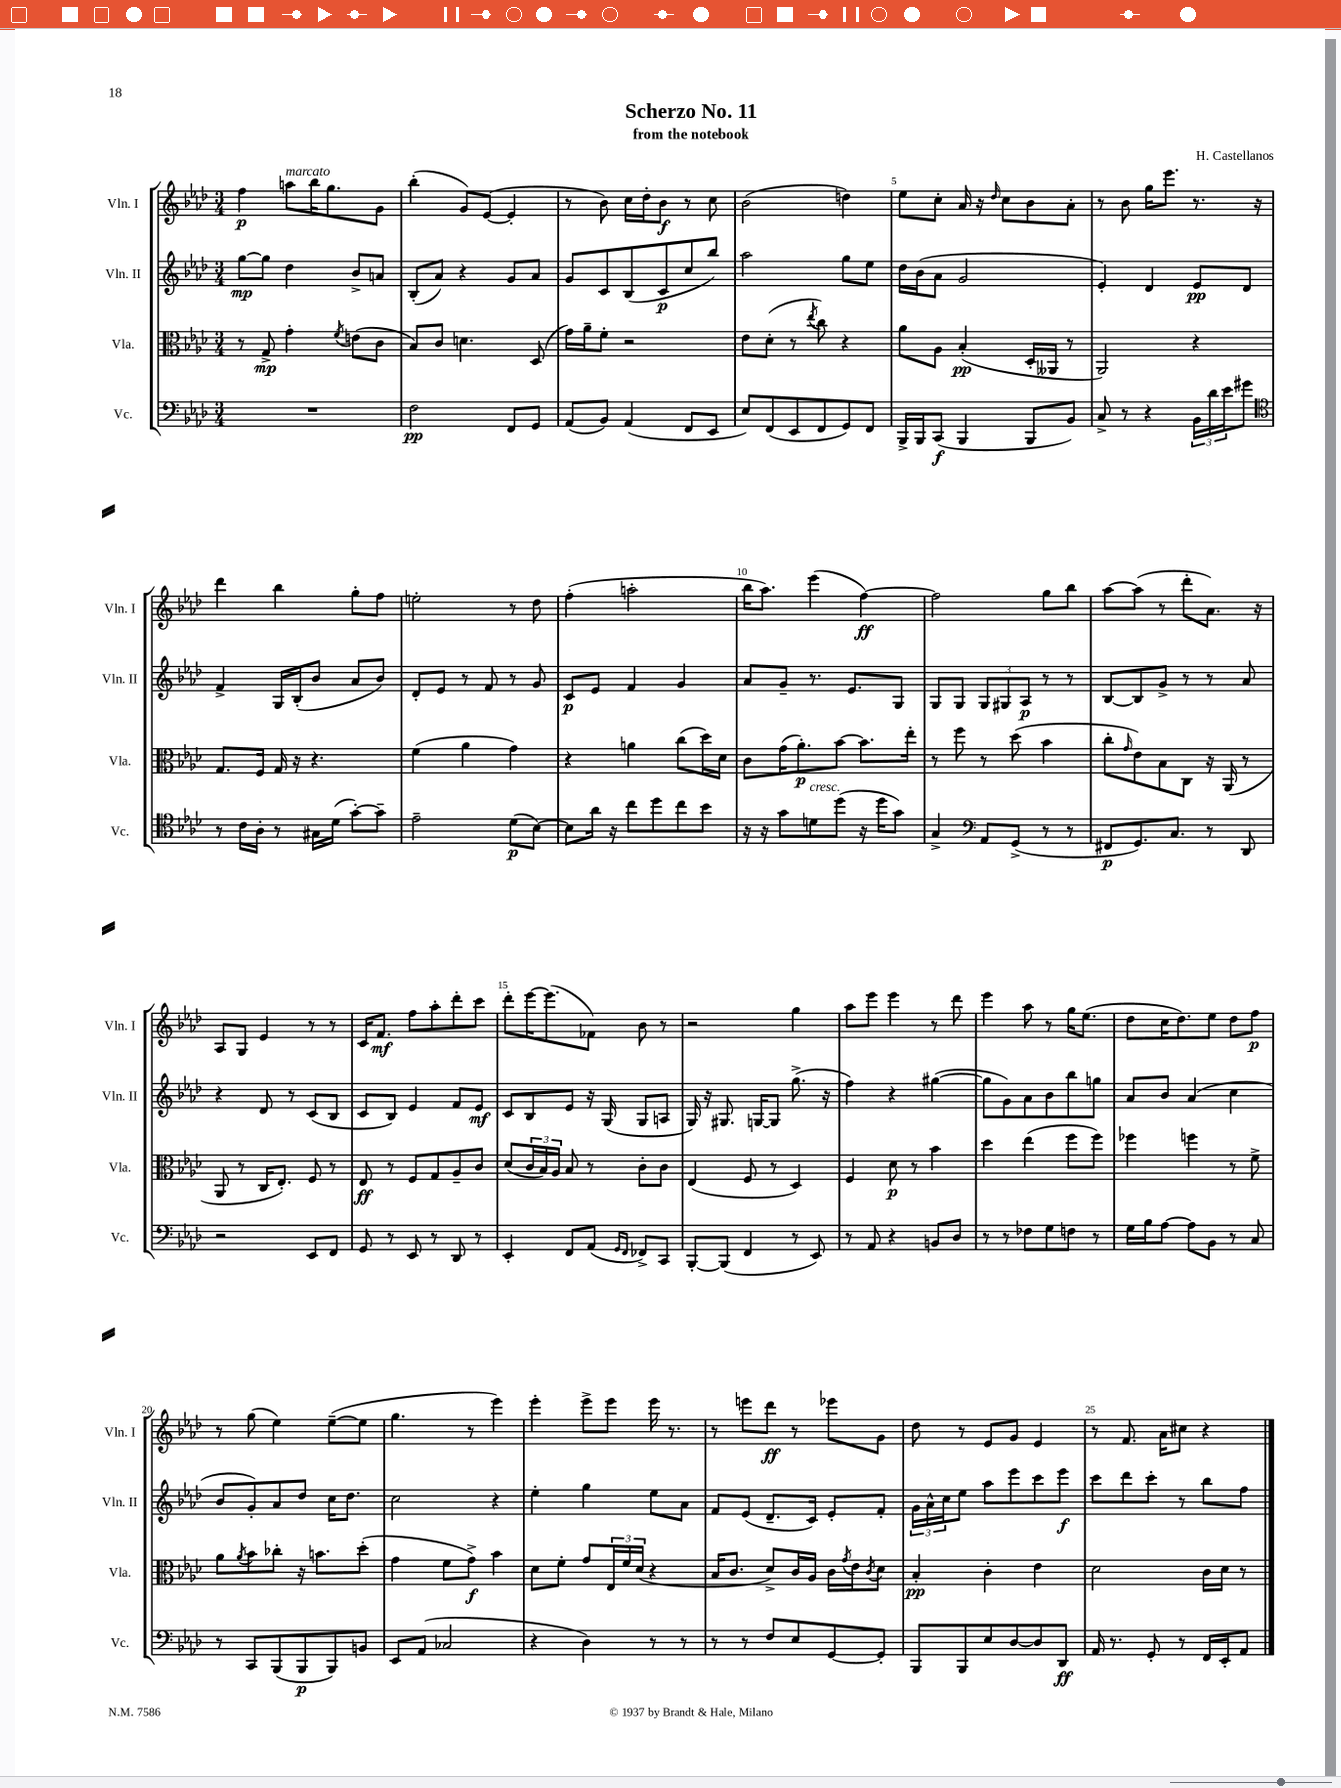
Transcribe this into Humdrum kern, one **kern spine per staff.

**kern	**kern	**kern	**kern
*staff4	*staff3	*staff2	*staff1
*clefF4	*clefC3	*clefG2	*clefG2
*k[b-e-a-d-]	*k[b-e-a-d-]	*k[b-e-a-d-]	*k[b-e-a-d-]
*M3/4	*M3/4	*M3/4	*M3/4
2.r	8r	[8gg	4ff
.	8G^	8gg]	.
.	4g'	4dd-	8aa
.	.	.	16bb-
.	.	.	8.gg
.	8qf	.	.
.	(8e	8b-^	.
.	8c	8a	8g
=	=	=	=
2F	8B-)	(8B-'	(4bb-'
.	8c	8a-)	.
.	4.d	4r	8g)
.	.	.	([8e-
8FF	.	8g	4e-']
8GG	(8D-	8a-	.
=	=	=	=
(8AA-	16g)	8g	8r
.	16a-~	.	.
8BB-)	8f'	8c	8b-)
(4AA-	2r	(8B-	16cc
.	.	.	16dd-'
.	.	8c	8b-
8FF	.	8cc	8r
8EE-	.	8bb-)	8cc
=	=	=	=
8E-)	8e-	2aa-	(2b-
(8FF	(8d-'	.	.
8EE-	8r	.	.
.	8qee-	.	.
8FF	8cc)	.	.
8GG)	4r	8gg	4dd)
8FF	.	8ee-	.
=	=	=	=
16BBB-^	8a-	16dd-	8ee-
16BBB-	.	(16b-	.
(8CC	8A-	8a-	8cc'
4BBB-	(4B-'	2g	16a-
.	.	.	16r
.	.	.	16qqdd-
.	.	.	8cc
8BBB-	16D-'	.	8b-
.	16AA--	.	.
8BB-)	8r	.	8a-'
=	=	=	=
8C^	2AA-)	4e-')	8r
8r	.	.	8b-
4r	.	4d-	16gg
.	.	.	8.eee-
24BB-	4r	8e-	8.r
24d-	.	.	.
24e-	.	.	.
8g#	.	8d-	.
.	.	.	16r
=	=	=	=
*clefC4	*	*	*
8r	8.G	4f^	4ddd-
16c	.	.	.
16A-'	16F	.	.
8r	16G	16G	4bb-
.	16r	(16B-'	.
16G#	4.r	8b-	.
(16d-	.	.	.
[8g')	.	8a-	8gg'
8g~]	.	8b-)	8ff
=	=	=	=
2e-~	(4f	8d-'	2ee'
.	.	8e-	.
.	4a-	8r	.
.	.	8f	.
(8d-	4g)	8r	8r
[8B-)	.	8g	8dd-
=	=	=	=
8B-]	4r	8c	(4ff'
16a-	.	8e-	.
16r	.	.	.
8cc	4a	4f	2aa'
8dd-	.	.	.
8cc	(8cc	4g	.
8b-	16dd-)	.	.
.	16d-	.	.
=	=	=	=
16r	8c	8a-	16bb-
16r	.	.	8.aa-)
8g	(16g	8g~	.
.	8.a-')	.	.
8d	.	8.r	(4eee-
(8dd-	[8b-	.	.
.	.	8.e-	.
16r	8.b-]	.	[4ff)
16dd-	.	.	.
8g)	.	8G	.
.	16ee-'	.	.
=	=	=	=
4G^	8r	8G	2ff]
.	8ff	8G	.
*clefF4	*	*	*
8AA-	8r	12G	.
.	.	12G#	.
(8GG^	(8dd-	.	.
.	.	12A-	.
8r	4b-	8r	8gg
8r	.	8r	8bb-
=	=	=	=
8FF#	8cc'	[8B-	[8aa-
.	16qqg	.	.
8.GG)	8e-)	8B-]	(8aa-]
.	8B-	8g^	8r
8.C	.	.	.
.	8C	8r	8ddd-'
8r	16r	8r	8.a-)
.	(16AA-	.	.
8DD-	8r	8a-	.
.	.	.	16r
=	=	=	=
2r	8AA-	4r	8A-
.	8r	.	8G
.	16C	8d-	4e-
.	8.E-')	.	.
.	.	8r	.
8EE-	8F	(8c	8r
8FF	8r	8B-	8r
=	=	=	=
8GG	8E-	8c	16c
.	.	.	8.f
8r	8r	8B-)	.
8EE-	8F	4e-	8ff
8r	8G	.	8aa-'
8DD-	8A-~	8f	8ddd-'
8r	8c	8e-	8ccc
=	=	=	=
4EE-'	(8d-	8c	8ddd-'
.	24c	8B-	[16eee-
.	24B-)	.	.
.	.	.	(8.eee-]
.	24A-	.	.
8FF	8B-	8e-	.
(8AA-	8r	16r	8f-)
.	.	(16G	.
16qqGG	.	.	.
16qqFF	.	.	.
8FF-^)	8c'	8G	8b-
8CC	8c	8A	8r
=	=	=	=
[8BBB-'	(4E-	16G)	2r
.	.	16r	.
(8BBB-]	.	8.G#	.
4FF	8F	.	.
.	.	[16G	.
.	8r	8G]	.
8r	4D-)	(8.gg^	4gg
8EE-)	.	.	.
.	.	16r	.
=	=	=	=
8r	4F	4ff)	8aa-
8AA-	.	.	8eee-
4r	8d-	4r	4eee-
.	8r	.	.
8BB	4b-	([4gg#	8r
8D-	.	.	8ddd-
=	=	=	=
8r	4dd-	8gg#]	4eee-
8r	.	8g)	.
8F-	(4ee-	8a-	8aa-
8G	.	8b-	8r
8F	8ff	8bb-	16gg
.	.	.	(8.ee-
8r	8ff)	8gg	.
=	=	=	=
16G	4ff-	8a-	8dd-
16B-	.	.	.
[8A-	.	8b-	16cc
.	.	.	8.dd-)
8A-]	4ff	(4a-	.
8BB-	.	.	8ee-
8r	8r	4cc	8dd-
8C	8f^	.	8ff
=	=	=	=
8r	8a-	8b-	8r
.	8qa-	.	.
8CC	8b-	8g')	(8gg
(8BBB-	8cc-'	8a-	4ee-)
8BBB-	16r	8dd-	.
.	8.b	.	.
8BBB-)	.	16cc	([8ee-~
.	.	8.dd-	.
8BB	(8dd-'	.	8ee-]
=	=	=	=
8EE-	4g	2cc	4.gg
(8AA-	.	.	.
2C-	8f	.	.
.	8g^)	.	8r
.	4b-	4r	4eee-)
=	=	=	=
4r	8d-	4ee-'	4eee-'
.	8f'	.	.
4D-)	8g	4gg	8eee-^
.	24E-	.	8eee-
.	24f	.	.
.	(24d-	.	.
8r	4r	8ee-	16eee-
.	.	.	8.r
8r	.	8a-	.
=	=	=	=
8r	16B-	8f	8r
.	8.c	.	.
8r	.	(8e-	8eee
8F	8d-^)	8.d-~	8ddd-
8E-	16c	.	8r
.	16A-	16c)	.
[8GG	16c	8e-'	8eee-
.	8qg	.	.
.	16e-	.	.
.	8qc	.	.
8GG']	8d-	8f'	8g
=	=	=	=
8BBB-	4B-'	24g	8dd-
.	.	24a-^^	.
.	.	24cc	.
8BBB-	.	8ee-	8r
8E-	4c'	8aa-	8e-
[8D-	.	8eee-	8g
8D-]	4e-	8ccc	4e-
8DD-	.	8eee-	.
=	=	=	=
16AA-	2d-	8ccc	8r
8.r	.	.	.
.	.	8ddd-	8.f
8GG'	.	8ccc'	.
.	.	.	16a-
8r	.	8r	8cc#
16FF	16c	8bb-	4r
16EE-'	16d-	.	.
8AA-	8r	8ff	.
==	==	==	==
*-	*-	*-	*-
